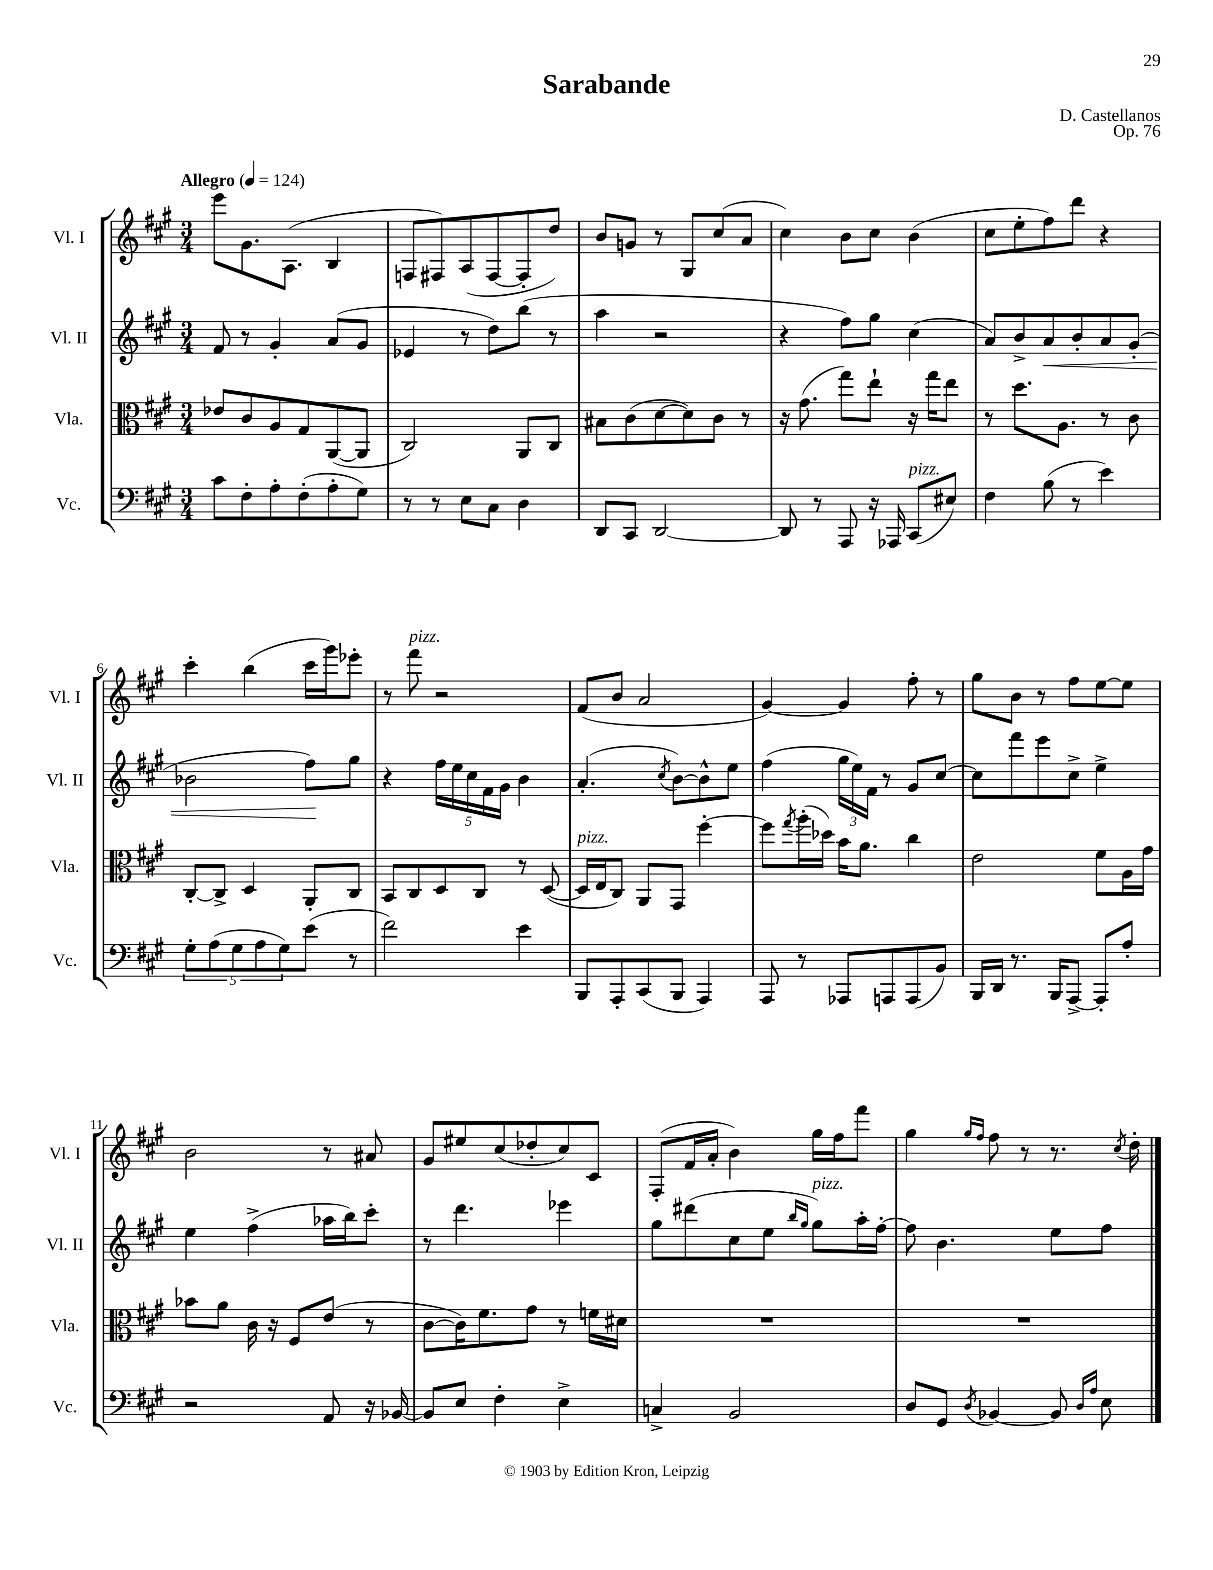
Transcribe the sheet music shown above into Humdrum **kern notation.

**kern	**kern	**kern	**kern
*staff4	*staff3	*staff2	*staff1
*clefF4	*clefC3	*clefG2	*clefG2
*k[f#c#g#]	*k[f#c#g#]	*k[f#c#g#]	*k[f#c#g#]
*M3/4	*M3/4	*M3/4	*M3/4
*MM124	*MM124	*MM124	*MM124
8c#	8e-	8f#	8eee
8F#'	8c#	8r	8.g#
8A'	8A	4g#'	.
.	.	.	(8.A
(8F#'	8G#	.	.
8A'	([8AA	(8a	4B
8G#)	8AA]	8g#	.
=	=	=	=
8r	2C#)	4e-	8F
8r	.	.	8F#)
8E	.	8r	(8A
8C#	.	8dd)	[8F#
4D	8AA	(8bb	8F#']
.	8C#	8r	8dd)
=	=	=	=
8DD	8B#	4aa	8b
8CC#	(8c#	.	8g
[2DD	[8d	2r	8r
.	8d])	.	8G#
.	8c#	.	(8cc#
.	8r	.	8a
=	=	=	=
8DD]	16r	4r	4cc#)
.	(8.g#	.	.
8r	.	.	.
8AAA	8gg#)	8ff#)	8b
16r	8ee`	8gg#	8cc#
16AAA-	.	.	.
(8CC#	16r	(4cc#	(4b
.	16gg#	.	.
8E#)	8ee	.	.
=	=	=	=
4F#	8r	8a)	8cc#
.	8.dd	8b^	8ee'
(8B	.	8a	8ff#)
.	8.A	.	.
8r	.	8b'	8ddd
4e)	8r	8a	4r
.	8c#	(8g#'	.
=	=	=	=
10G#'	[8C#'	2b-	4ccc#'
(10A	.	.	.
.	8C#^]	.	.
10G#	.	.	.
.	4D	.	(4bb
10A	.	.	.
10G#)	.	.	.
(8e	8AA'	8ff#)	16ccc#
.	.	.	16ggg#)
8r	8C#	8gg#	8eee-'
=	=	=	=
2f#)	8BB	4r	8r
.	8C#	.	8fff#
.	8D	20ff#	2r
.	.	20ee	.
.	.	20cc#	.
.	8C#	.	.
.	.	20f#	.
.	.	20g#	.
4e	8r	4b	.
.	([8D	.	.
=	=	=	=
8BBB	16D]	(4.a'	(8f#
.	16E	.	.
8AAA'	8C#)	.	8b
(8CC#	8AA	.	2a
.	.	8qcc#	.
8BBB	8GG#	[8b)	.
4AAA)	[4ff#'	8b^^]	.
.	.	8ee	.
=	=	=	=
8AAA	8ff#]	(4ff#	[4g#)
.	8qgg#	.	.
8r	(16aa'	.	.
.	16dd-)	.	.
8AAA-	16b	24gg#	4g#]
.	.	24ee)	.
.	8.a	.	.
.	.	24f#	.
8AAA	.	8r	.
(8AAA	4cc#	8g#	8ff#'
8BB)	.	[8cc#	8r
=	=	=	=
16BBB	2e	8cc#]	8gg#
16DD	.	.	.
8.r	.	8fff#	8b
.	.	8eee	8r
16BBB	.	.	.
[8AAA^	.	8cc#^	8ff#
8AAA']	8f#	4ee^	[8ee
8A'	16A	.	8ee]
.	16g#	.	.
=	=	=	=
2r	8b-	4ee	2b
.	8a	.	.
.	16c#	(4ff#^	.
.	16r	.	.
.	8F#	.	.
8AA	(8e	16aa-	8r
.	.	16bb)	.
16r	8r	8ccc#'	8a#
[16BB-	.	.	.
=	=	=	=
8BB-]	[8c#	8r	8g#
8E	16c#])	4.ddd	8ee#
.	8.f#	.	.
4F#'	.	.	(8cc#
.	8g#	.	8dd-'
4E^	8r	4eee-	8cc#)
.	16f	.	8c#
.	16d#	.	.
=	=	=	=
4C^	2.r	8gg#	(8F#'
.	.	(8ddd#	16f#
.	.	.	16a'
2BB	.	8cc#	4b)
.	.	8ee	.
.	.	16qqbb	.
.	.	16qqgg#	.
.	.	8gg#)	16gg#
.	.	.	16ff#
.	.	16aa'	8fff#
.	.	[16ff#'	.
=	=	=	=
8D	2.r	8ff#]	4gg#
8GG#	.	4.b	.
.	.	.	16qqgg#
8qD	.	.	16qqff#
[4BB-	.	.	8ff#
.	.	.	8r
8BB-]	.	8ee	8.r
16qqD	.	.	.
16qqA	.	.	.
8E	.	8ff#	.
.	.	.	8qcc#
.	.	.	16dd'
==	==	==	==
*-	*-	*-	*-
